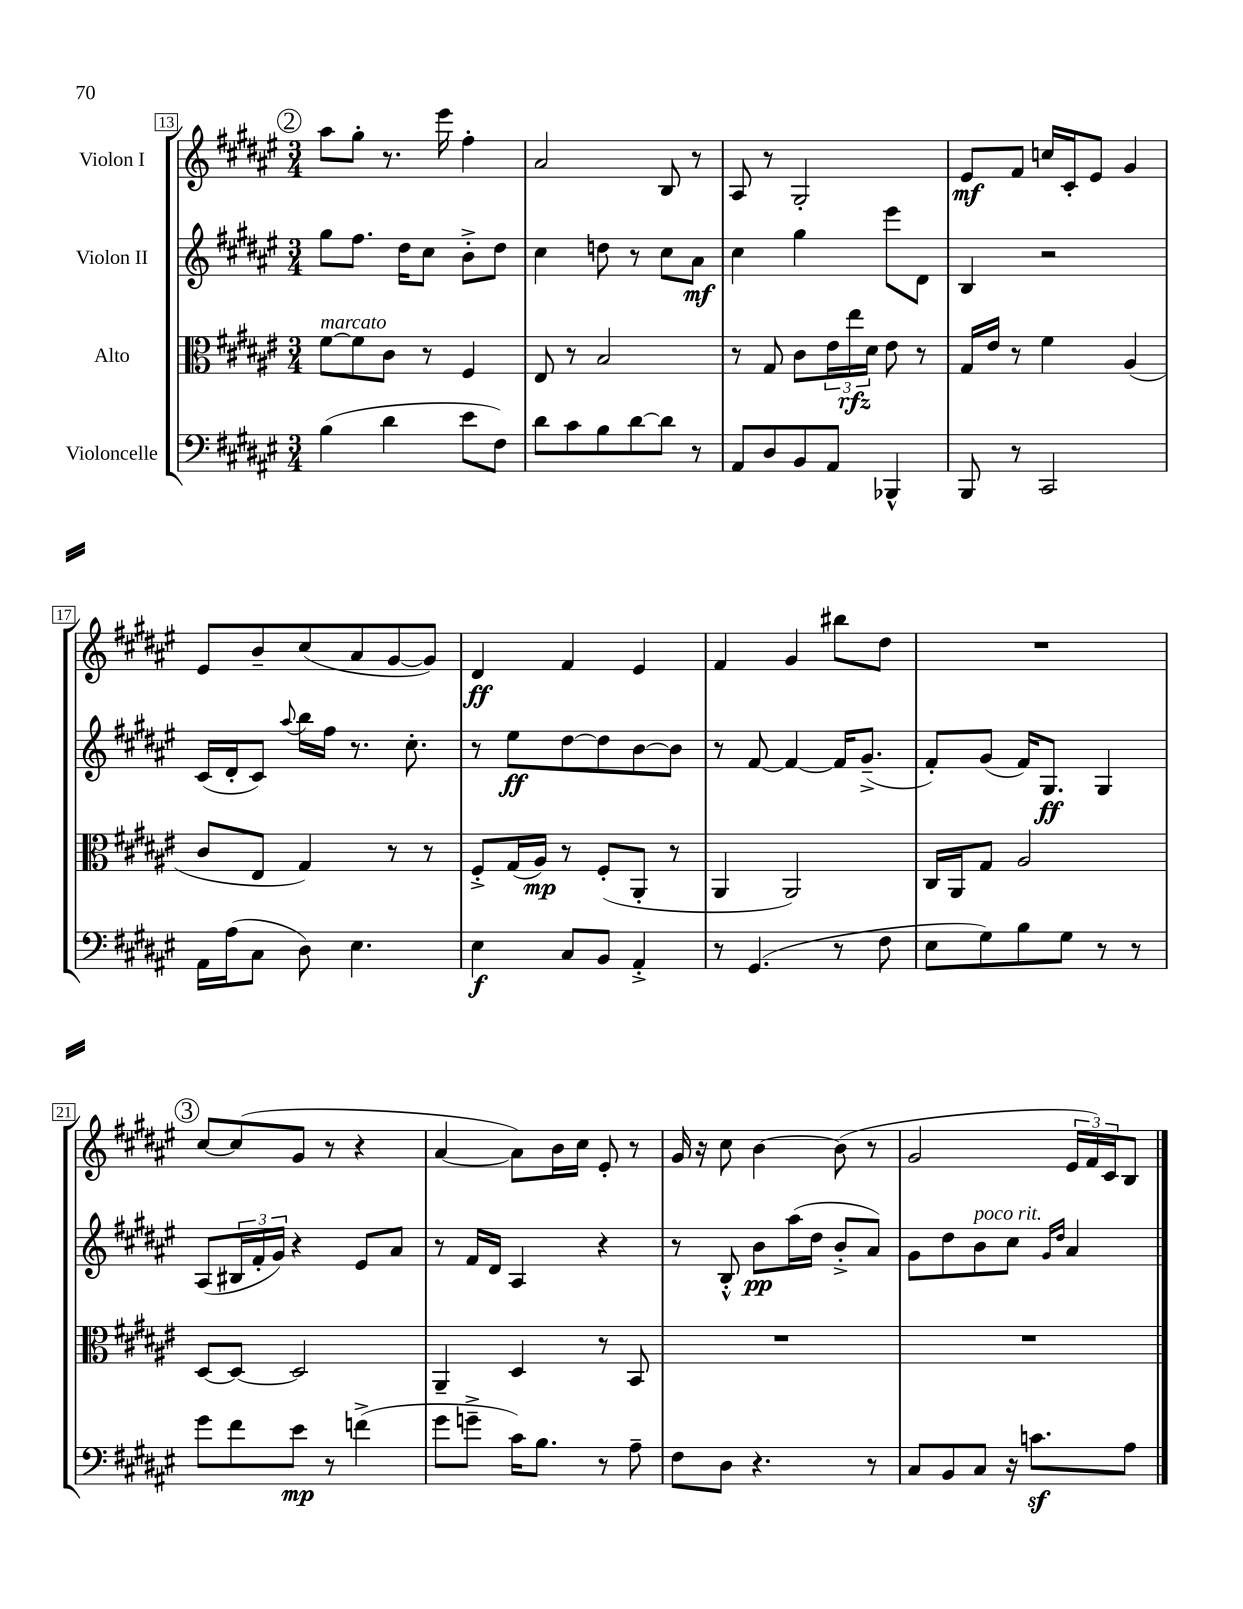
<<
\new StaffGroup <<
\new Staff = "s0" \with { instrumentName = "Violon I" } {
    \clef treble \key fis \major \numericTimeSignature \time 3/4
    \mark \markup { \circle "2" } ais''8 gis''8-. r8. eis'''16 fis''4-. |
    ais'2 b8 r8 |
    ais8 r8 gis2-. |
    eis'8\mf fis'8 c''16 cis'16-. eis'8 gis'4 |
    eis'8 b'8-- cis''8( ais'8 gis'8~ gis'8) |
    dis'4\ff fis'4 eis'4 |
    fis'4 gis'4 bis''8 dis''8 |
    R2. |
    \mark \markup { \circle "3" } cis''8~ cis''8( gis'8 r8 r4 |
    ais'4~ ais'8) b'16 cis''16 eis'8-. r8 |
    gis'16 r16 cis''8 b'4~ b'8( r8 |
    gis'2 \tuplet 3/2 { eis'16 fis'16) cis'16 } b8 \bar "|." |
}
\new Staff = "s1" \with { instrumentName = "Violon II" } {
    \clef treble \key fis \major \numericTimeSignature \time 3/4
    \mark \markup { \circle "2" } gis''8 fis''8. dis''16 cis''8 b'8-.-> dis''8 |
    cis''4 d''8 r8 cis''8 ais'8\mf |
    cis''4 gis''4 eis'''8 dis'8 |
    b4 r2 |
    cis'16( dis'16-. cis'8) \appoggiatura { ais''8 } b''16 fis''16 r8. cis''8.-. |
    r8 eis''8\ff dis''8~ dis''8 b'8~ b'8 |
    r8 fis'8~ fis'4~ fis'16 gis'8.--->( |
    fis'8-.) gis'8( fis'16) gis8.\ff gis4 |
    \mark \markup { \circle "3" } ais8( \tuplet 3/2 { bis16 fis'16-. gis'16) } r4 eis'8 ais'8 |
    r8 fis'16 dis'16 ais4 r4 |
    r8 b8-.-^ b'8\pp ais''16( dis''16 b'8-.-> ais'8) |
    gis'8 dis''8 b'8^\markup { \italic "poco rit." } cis''8 \grace { gis'16 dis''16 } ais'4 \bar "|." |
}
\new Staff = "s2" \with { instrumentName = "Alto" } {
    \clef alto \key fis \major \numericTimeSignature \time 3/4
    \mark \markup { \circle "2" } fis'8~^\markup { \italic "marcato" } fis'8 cis'8 r8 fis4 |
    eis8 r8 b2 |
    r8 gis8 cis'8 \tuplet 3/2 { eis'16 eis''16\rfz dis'16 } eis'8 r8 |
    gis16 eis'16 r8 fis'4 ais4( |
    cis'8 eis8 gis4) r8 r8 |
    fis8-.-> gis16( ais16\mp) r8 fis8-.( ais,8-. r8 |
    ais,4 ais,2) |
    cis16 ais,16 gis8 ais2 |
    \mark \markup { \circle "3" } dis8~ dis8~ dis2 |
    ais,4-- dis4 r8 b,8 |
    R2. |
    R2. \bar "|." |
}
\new Staff = "s3" \with { instrumentName = "Violoncelle" } {
    \clef bass \key fis \major \numericTimeSignature \time 3/4
    \mark \markup { \circle "2" } b4( dis'4 eis'8 fis8) |
    dis'8 cis'8 b8 dis'8~ dis'8 r8 |
    ais,8 dis8 b,8 ais,8 bes,,4-^ |
    b,,8 r8 cis,2 |
    ais,16 ais16( cis8 dis8) eis4. |
    eis4\f cis8 b,8 ais,4-.-> |
    r8 gis,4.( r8 fis8 |
    eis8 gis8) b8 gis8 r8 r8 |
    \mark \markup { \circle "3" } gis'8 fis'8 eis'8\mp r8 f'4->( |
    gis'8 g'8---> cis'16) b8. r8 ais8-- |
    fis8 dis8 r4. r8 |
    cis8 b,8 cis8 r16 c'8.\sf ais8 \bar "|." |
}
>>
>>
\layout { \context { \Score currentBarNumber = #13 \override BarNumber.stencil = #(make-stencil-boxer 0.1 0.3 ly:text-interface::print) } }
